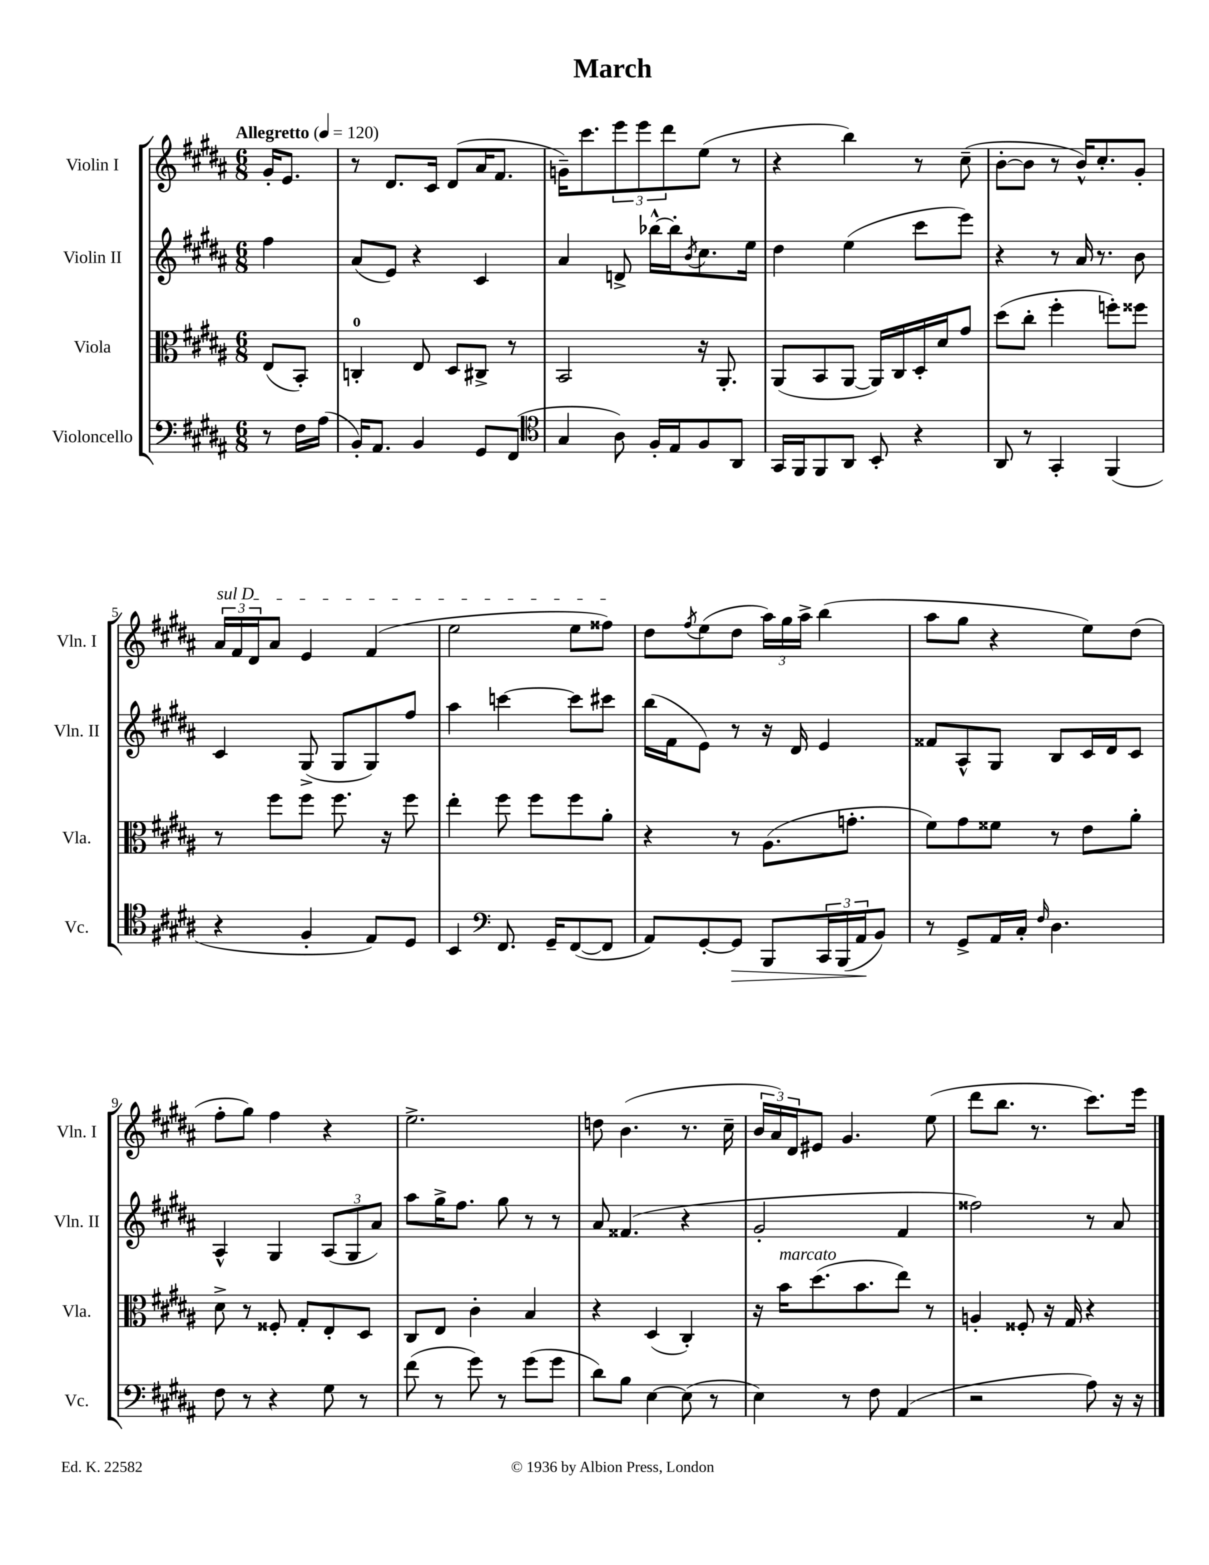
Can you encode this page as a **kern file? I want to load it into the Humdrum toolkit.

**kern	**kern	**kern	**kern
*staff4	*staff3	*staff2	*staff1
*clefF4	*clefC3	*clefG2	*clefG2
*k[f#c#g#d#a#]	*k[f#c#g#d#a#]	*k[f#c#g#d#a#]	*k[f#c#g#d#a#]
*M6/8	*M6/8	*M6/8	*M6/8
*MM120	*MM120	*MM120	*MM120
8r	(8E	4ff#	16g#'
.	.	.	8.e
16F#	8BB')	.	.
(16A#	.	.	.
=	=	=	=
16BB')	4C'	(8a#	8r
8.AA#	.	.	.
.	.	8e)	8.d#
4BB	8E	4r	.
.	.	.	16c#
.	8D#	.	(8d#
8GG#	8C#^	4c#	16a#
.	.	.	8.f#
(8FF#	8r	.	.
=	=	=	=
*clefC4	*	*	*
4G#	2BB	4a#	16g~)
.	.	.	8.ccc#
8A#)	.	8d^	12eee
.	.	.	12eee
16F#'	.	[16bb-^^	.
.	.	.	12ddd#
16E	.	16bb-']	.
.	.	8qb	.
8F#	16r	8.cc#	(8ee
.	8.AA#'	.	.
8AA#	.	.	8r
.	.	16ee	.
=	=	=	=
16GG#	(8AA#	4dd#	4r
16FF#	.	.	.
8FF#	8BB	.	.
8AA#	[8AA#	(4ee	4bb)
8BB'	16AA#])	.	.
.	16C#	.	.
4r	16D#'	8ccc#	8r
.	16d#	.	.
.	8g#	8eee)	(8cc#~
=	=	=	=
8AA#	(8dd#	4r	[8b'
8r	8cc#'	.	8b]
4GG#'	4ff#'	8r	8r
.	.	16a#	16b^^)
.	.	8.r	8.cc#'
(4FF#	8ff')	.	.
.	8ff##	8b	8g#'
=	=	=	=
4r	8r	4c#	24a#
.	.	.	24f#
.	.	.	24d#
.	8ff#	.	8a#
4F#'	8ff#	(8G#^	4e
.	8.ff#	8G#	.
8E)	.	8G#)	(4f#
.	16r	.	.
8D#	8ff#	8ff#	.
=	=	=	=
4BB	4ee'	4aa#	2ee
*clefF4	*	*	*
8.FF#	8ff#	[4ccc	.
.	8ff#	.	.
16GG#~	.	.	.
([8FF#	8ff#	8ccc]	8ee
8FF#]	8a#'	8ccc#	8ff##)
=	=	=	=
8AA#)	4r	(16bb	8dd#
.	.	16f#	.
.	.	.	8qff#
[8GG#'	.	8e)	(8ee
8GG#]	8r	8r	8dd#
8BBB	(8.A#	16r	24aa#)
.	.	.	24gg#
.	.	16d#	.
.	.	.	24aa#^
24CC#	.	4e	(4bb
(24BBB	.	.	.
.	8.g'	.	.
24AA#	.	.	.
8BB)	.	.	.
=	=	=	=
8r	8f#)	8f##	8aa#
8GG#^	8g#	8A#^^	8gg#
16AA#	8f##	8G#	4r
16C#'	.	.	.
16qqF#	.	.	.
4.D#	8r	8B	.
.	8e	16c#	8ee)
.	.	16d#	.
.	8a#'	8c#	(8dd#
=	=	=	=
8F#	8d#^	4A#^^	8ff#'
8r	8r	.	8gg#)
4r	8F##'	4G#	4ff#
.	8G#'	.	.
8G#	8E'	(12A#	4r
.	.	12G#	.
8r	8D#	.	.
.	.	12a#)	.
=	=	=	=
(8f#	8C#	8aa#	2.ee^
8r	8E	16gg#^	.
.	.	8.ff#	.
8g#)	4c#'	.	.
8r	.	8gg#	.
(8g#	4B	8r	.
8g#	.	8r	.
=	=	=	=
8d#)	4r	8a#	8dd
8B	.	(4.f##	(4.b
[4E	(4D#	.	.
(8E]	4C#')	4r	8.r
8r	.	.	.
.	.	.	16cc#~
=	=	=	=
4E)	16r	2g#'	24b
.	.	.	24a#)
.	16b	.	.
.	.	.	24d#
.	(8.dd#	.	8e#
8r	.	.	4.g#
.	8.b	.	.
8F#	.	.	.
(4AA#	8ee)	4f#	.
.	8r	.	(8ee
=	=	=	=
2r	4A'	2ff##)	8ddd#
.	.	.	8.bb
.	8F##'	.	.
.	.	.	8.r
.	16r	.	.
.	16G#	.	.
8A#)	4r	8r	8.ccc#)
16r	.	8a#	.
16r	.	.	16eee
==	==	==	==
*-	*-	*-	*-
